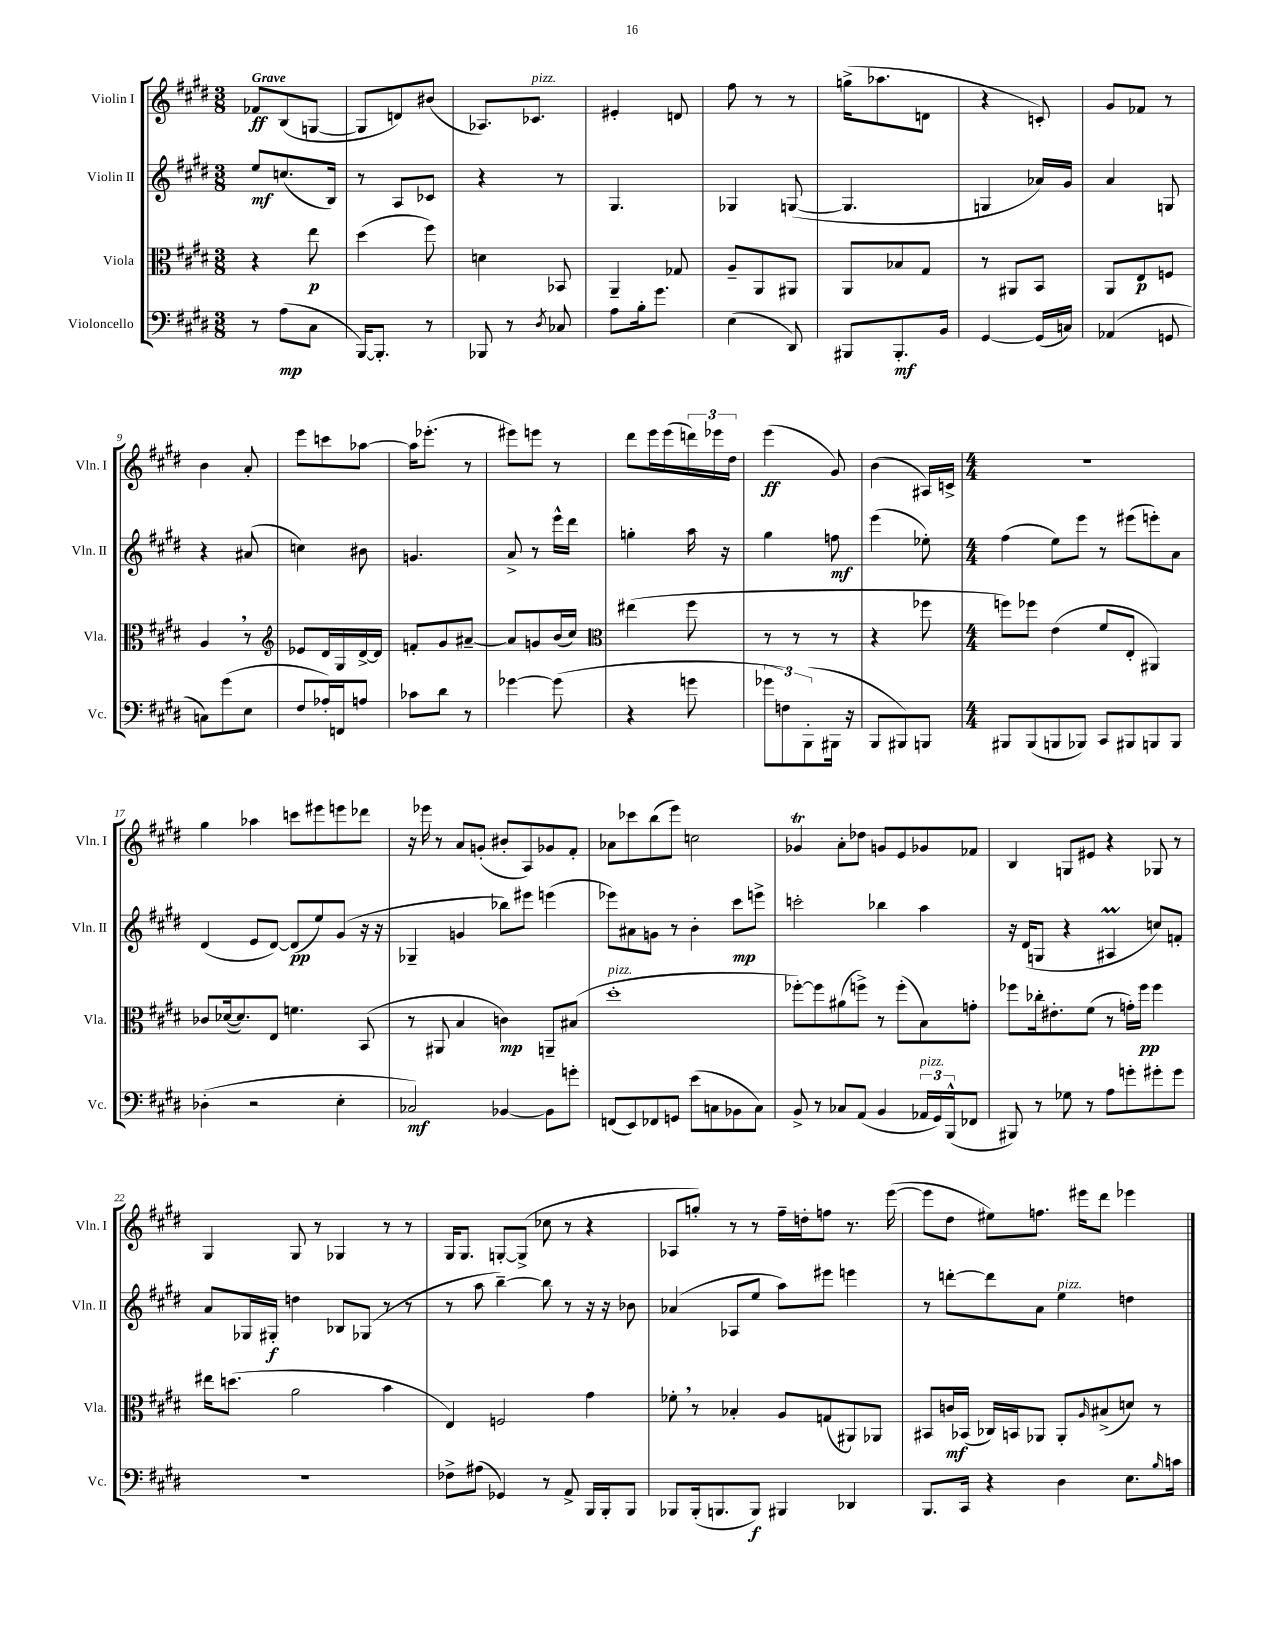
<<
\new StaffGroup <<
\new Staff = "s0" \with { instrumentName = "Violin I" shortInstrumentName = "Vln. I" } {
    \clef treble \key e \major \numericTimeSignature \time 3/8 \tempo "Grave"
    fes'8\ff b8( g8~ |
    g8 d'8) bis'8( |
    aes8.) ces'8.^\markup { \italic "pizz." } |
    eis'4-. d'8 |
    fis''8 r8 r8 |
    g''16->( aes''8. d'8 |
    r4 c'8-.) |
    gis'8 fes'8 r8 |
    b'4 a'8-. |
    e'''8 c'''8 aes''8~ |
    aes''16 ees'''8.-.( r8 |
    eis'''8) e'''8 r8 |
    dis'''8 e'''16 e'''16( \tuplet 3/2 { d'''16) ees'''16 dis''16 } |
    e'''4\ff( gis'8) |
    b'4( ais16) c'16-> |
    \numericTimeSignature \time 4/4 r1 |
    gis''4 aes''4 c'''8 eis'''8 e'''8 des'''8 |
    r16 ees'''16 r8 a'8 g'8-.( bis'8-. a8) ges'8 fis'8-. |
    aes'8 ces'''8 b''8( e'''8) c''2 |
    ges'4\trill a'8-. des''8 g'8 e'8 ges'8 fes'8 |
    b4 g8 eis'8 r4 ges8 r8 |
    gis4 gis8 r8 ges4 r8 r8 |
    gis16 gis8. g8~-. g8->( ces''8 r8 r4 |
    aes8 g''8-.) r8 r8 fis''16-- d''16-. f''8 r8. e'''16~( |
    e'''8 dis''8 eis''8) f''8. eis'''16 dis'''8 ees'''4 \bar "|." |
}
\new Staff = "s1" \with { instrumentName = "Violin II" shortInstrumentName = "Vln. II" } {
    \clef treble \key e \major \numericTimeSignature \time 3/8
    e''8\mf c''8.( b16) |
    r8 a8 ces'8 |
    r4 r8 |
    gis4. |
    ges4 g8~( |
    g4. |
    g4 aes'16) gis'16 |
    a'4 g8 |
    r4 ais'8( |
    c''4) bis'8 |
    g'4. |
    a'8-> r8 e'''16-^ dis'''16 |
    g''4-. a''16 r16 |
    gis''4 f''8\mf |
    e'''4( ees''8-.) |
    \numericTimeSignature \time 4/4 fis''4( e''8) e'''8 r8 eis'''8( e'''8-.) a'8 |
    dis'4( e'8 dis'8~) dis'8\pp( e''8) gis'8( r16 r16 |
    ges4-- g'4 bes''8) eis'''8 e'''4( |
    ees'''8) ais'8 g'8 r8 b'4-. cis'''8\mp e'''8-> |
    c'''2-. bes''4 a''4 |
    r16 dis'16( g8 r4 ais4\prall c''8) f'8-. |
    a'8 ges16 gis16-.\f d''4 bes8 ges8( r8 r8 |
    r8 a''8 b''4~--) b''8 r8 r16 r16 bes'8 |
    aes'4( aes8 e''8 a''8) eis'''8 e'''4 |
    r8 d'''8~-. d'''8 a'8 e''4^\markup { \italic "pizz." } d''4 \bar "|." |
}
\new Staff = "s2" \with { instrumentName = "Viola" shortInstrumentName = "Vla." } {
    \clef alto \key e \major \numericTimeSignature \time 3/8
    r4 e''8\p |
    dis''4( fis''8) |
    d'4 bes,8 |
    a,4-- ges8 |
    a8-- a,8 ais,8 |
    a,8 bes8 gis8 |
    r8 ais,8 b,8 |
    a,8 e8\p f8 |
    a4 \breathe r8 |
    \clef treble ees'8 dis'16 gis16 dis'16~-> dis'16 |
    f'8-. gis'8 ais'8~-- |
    ais'8 g'8 b'16( cis''16) |
    \clef alto eis''4( fis''8 |
    r8 r8 r8 |
    r4 fes''8 |
    \numericTimeSignature \time 4/4 f''8) fes''8 e'4( fis'8 e8-. ais,4) |
    ces'8 des'16~( des'8.) e8 f'4. b,8( |
    r8 ais,8 b4 c'4\mp) a,8-- bis8( |
    dis''1-.^\markup { \italic "pizz." } |
    fes''8~-.) fes''8 ais'8( f''8->) r8 f''8-.( b8) g'8-. |
    fes''8 ces''16-. eis'8.-. fis'8( r8 g'16-.) fes''16\pp fes''4 |
    eis''16 d''8.( a'2 b'4 |
    e4) f2 gis'4 |
    fes'8-. \breathe r8 bes4-. a8 g8( ais,8) aes,8 |
    bis,8 c'16\mf bes,16( ces16) b,16 aes,8 aes,8-. \grace { a16 } bis8->( d'8) r8 \bar "|." |
}
\new Staff = "s3" \with { instrumentName = "Violoncello" shortInstrumentName = "Vc." } {
    \clef bass \key e \major \numericTimeSignature \time 3/8
    r8 a8\mp( cis8 |
    b,,16~) b,,8.-. r8 |
    bes,,8 r8 \acciaccatura { dis8 } ces8 |
    a8 b16-. gis'8. |
    e4( dis,8) |
    bis,,8 bis,,8.-.\mf b,16 |
    gis,4~ gis,16( c16) |
    aes,4( g,8 |
    c8) gis'8( e8 |
    fis8 aes16-.) f,16 a8 |
    ces'8 dis'8 r8 |
    ges'4~ ges'8( |
    r4 g'8 |
    \tuplet 3/2 { ges'8 f8) b,,8-.( } bis,,16 r16 |
    b,,8 bis,,8) b,,8 |
    \numericTimeSignature \time 4/4 bis,,8 bis,,8( b,,8 bes,,8) cis,8 bis,,8 b,,8 b,,8 |
    des4-.( r2 e4-. |
    ces2\mf) bes,4~ bes,8 g'8-. |
    f,8( e,8) fes,8 g,8 e'8( c8 bes,8 c8) |
    b,8-> r8 ces8 a,8( b,4 \tuplet 3/2 { aes,16^\markup { \italic "pizz." } gis,16) b,,16-^( } fes,8 |
    bis,,8) r8 ges8 r8 a8 g'8-. gis'8-. gis'8 |
    R1 |
    fes8-> ais8( ges,4) r8 a,8-> b,,16 b,,16-. b,,8 |
    bes,,8 bes,,16-.( b,,8. b,,8\f) bis,,4 des,4 |
    b,,8. cis,16 r4 dis4 e8. \grace { b16 } c'16 \bar "|." |
}
>>
>>
